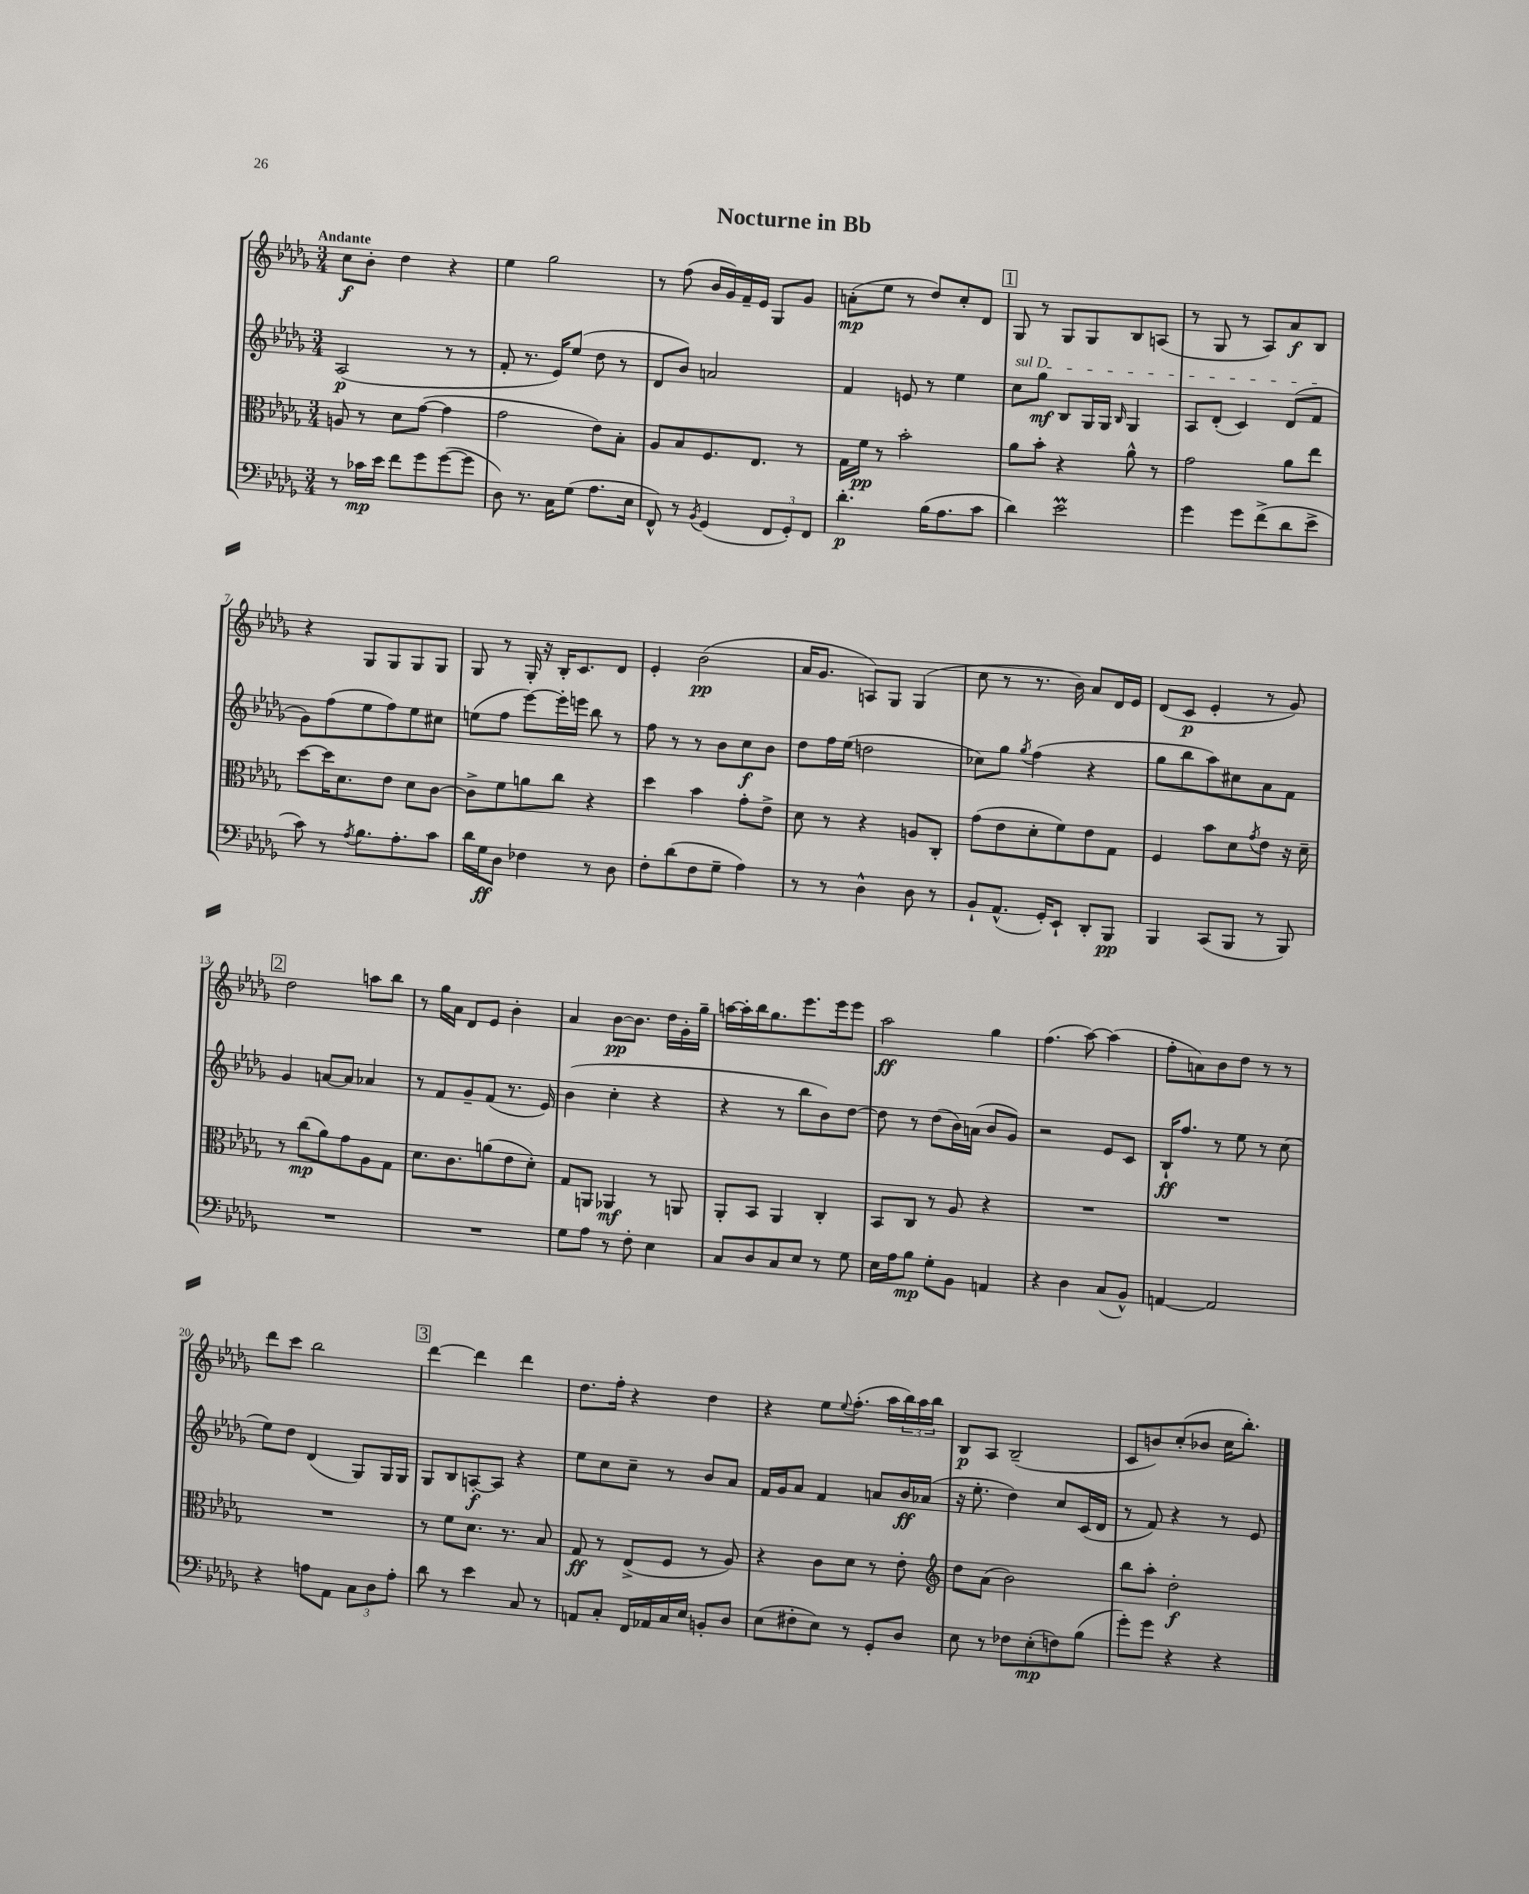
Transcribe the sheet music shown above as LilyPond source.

\header { title = "Nocturne in Bb" }
<<
\new StaffGroup <<
\new Staff = "s0" {
    \clef treble \key des \major \numericTimeSignature \time 3/4 \tempo "Andante"
    c''8\f bes'8-. des''4 r4 |
    ees''4 ges''2 |
    r8 f''8( bes'16 ges'16) f'16-- ees'16 ges8 ges'8 |
    a'8-.\mp( ees''8 r8 des''8) c''8-. des'8 |
    \mark \markup { \box "1" } ges8 r8 ges8 ges8 bes8 a8( |
    r8 ges8 r8 aes8) aes'8\f bes8 |
    r4 ges8 ges8 ges8 ges8 |
    ges8 r8 ges16-. r16 bes16-. c'8. des'8 |
    ees'4-. bes'2\pp( |
    aes'16 ges'8. a8) ges8 ges4( |
    c''8 r8 r8. bes'16) aes'8 des'16 ees'16 |
    des'8( c'8\p ees'4-. r8 ges'8) |
    \mark \markup { \box "2" } des''2 a''8 bes''8 |
    r8 ges''16 aes'16 des'8 ees'8 bes'4-. |
    aes'4 bes'8~\pp bes'8. des''16 ges'16-. ges''16-- |
    a''16~ a''16-. bes''16 ges''8. ees'''8. ees'''16 ees'''8 |
    aes''2\ff ges''4 |
    f''4.( aes''8~) aes''4( |
    f''8-. a'8) bes'8 des''8 r8 r8 |
    des'''8 c'''8 bes''2 |
    \mark \markup { \box "3" } des'''4~ des'''4 des'''4 |
    des''8. f''16-. r4 des''4 |
    r4 ees''8 \appoggiatura { ees''8 } f''8.-.( aes''16 \tuplet 3/2 { bes''16) aes''16 bes''16 } |
    bes8\p aes8 bes2--( |
    c'8 b'8) c''8-.( bes'8 c''16 bes''8.-.) \bar "|." |
}
\new Staff = "s1" {
    \clef treble \key des \major \numericTimeSignature \time 3/4
    aes2\p( r8 r8 |
    f'8-. r8. ees'16) ees''8( des''8 r8 |
    des'8 bes'8) a'2 |
    f'4 e'8 r8 ees''4 |
    \mark \markup { \box "1" } \once \override TextSpanner.bound-details.left.text = \markup { \italic "sul D" } c''8\startTextSpan ges''8\mf bes8 ges16 ges16 \grace { bes16 } ges4 |
    aes8 des'8-.( c'4) des'8( f'8\stopTextSpan |
    ges'8) f''8( ees''8 f''8) ees''8 cis''8 |
    e''8( f''8 ees'''8~) ees'''16-. e'''16 bes''8 r8 |
    f''8 r8 r8 bes'8 c''8\f bes'8 |
    des''8 f''16 ees''16( d''2 |
    ces''8) ges''8 \acciaccatura { ges''8 } f''4( r4 |
    ges''8 bes''8 aes''8) cis''8 aes'8 f'8 |
    \mark \markup { \box "2" } ges'4 a'8~ a'8 aes'4 |
    r8 f'8 ges'8-- f'8( r8. ees'16) |
    bes'4( c''4-. r4 |
    r4 r8 bes''8 bes'8) des''8~ |
    des''8 r8 des''8( bes'16) a'16( bes'8 ges'8) |
    r2 ees'8 c'8 |
    bes16-!\ff f''8. r8 ees''8 r8 c''8( |
    ees''8) des''8 des'4( ges8) ges16 ges16 |
    \mark \markup { \box "3" } ges8 bes8 a8~-.\f a8 r4 |
    ees''8 c''8 c''8-- r8 bes'8 aes'8 |
    f'16 ges'16 aes'8 f'4 a'8 bes'16\ff aes'16( |
    r16 ees''8.-. des''4) c''8 c'16( des'16 |
    r8 f'8) r4 r8 ees'8 \bar "|." |
}
\new Staff = "s2" {
    \clef alto \key des \major \numericTimeSignature \time 3/4
    a8 r8 des'8 ges'8~( ges'4 |
    ges'2 ees'8) bes8-. |
    aes8 bes8 f8. ees8. r8 |
    ges16 f'16\pp r8 bes'2-. |
    \mark \markup { \box "1" } aes'8 bes'8-. r4 aes'8-^ r8 |
    ges'2 aes'8 ees''8 |
    des''8~ des''16 des'8. ees'8 des'8 c'8~ |
    c'8-> f'8 a'8 c''8 r4 |
    des''4 bes'4 ges'8-. ees'8-> |
    des'8 r8 r4 a8 c8-. |
    ges'8( ees'8 des'8-. f'8) ees'8 ges8 |
    f4 bes'8 des'8 \acciaccatura { ges'8 } ees'8 r16 des'16-- |
    \mark \markup { \box "2" } r8 c''8\mp( aes'8) ges'8 aes8 ges8 |
    des'8. c'8. a'8( ees'8 des'8-.) |
    ges8 a,8 aes,4\mf r8 a,8 |
    aes,8-. bes,8 aes,4 c4-. |
    bes,8 c8 r8 aes8 r4 |
    R2. |
    R2. |
    R2. |
    \mark \markup { \box "3" } r8 f'8 des'8. r8. bes8 |
    ges8\ff r8 ees8->( f8 r8 aes8) |
    r4 c'8 des'8 r8 ees'8-. |
    \clef treble des''8 aes'8( bes'2) |
    bes''8 aes''8-. des''2-.\f \bar "|." |
}
\new Staff = "s3" {
    \clef bass \key des \major \numericTimeSignature \time 3/4
    r8 ces'16\mp ees'16 f'8 ges'8 ges'8~( ges'8 |
    des8) r8. c16 ges8( aes8. ees16 |
    f,8-^) r8 \acciaccatura { bes,8 } ges,4( \tuplet 3/2 { f,8 ges,8-.) f,8 } |
    des'4.-.\p bes16( aes8. c'8 |
    \mark \markup { \box "1" } des'4) ees'2\prall |
    ges'4 ges'8 f'8->( des'8 ees'8-> |
    c'8) r8 \acciaccatura { aes8 } bes8. aes8.-. c'8 |
    des'16 ges16\ff des8 fes4 r8 des8 |
    f8-. des'8( f8 ges8-- aes4) |
    r8 r8 des4-^ des8 r8 |
    bes,8-! aes,8.-^( ges,16-.) ees,8-! des,8-. bes,,8\pp |
    bes,,4 c,8( bes,,8 r8 bes,,8) |
    \mark \markup { \box "2" } R2. |
    R2. |
    ges8 aes8 r8 f8-. ees4 |
    c8 des8 c8 ees8 r8 ges8 |
    ees16 aes16 bes8\mp ges8-. bes,8 a,4 |
    r4 des4 c8( bes,8-^) |
    a,4~ a,2 |
    r4 a8 aes,8 \tuplet 3/2 { c8 des8 a8-. } |
    \mark \markup { \box "3" } des'8 r8 ees'4 c8 r8 |
    a,8 c8-. f,16 aes,16 c16 ees16 b,8-. des8 |
    ees8( fis8-. ees8) r8 ges,8-. des8 |
    ees8 r8 fes8 ees8-.\mp( f8) bes8( |
    ges'8-.) ges'8 r4 r4 \bar "|." |
}
>>
>>
